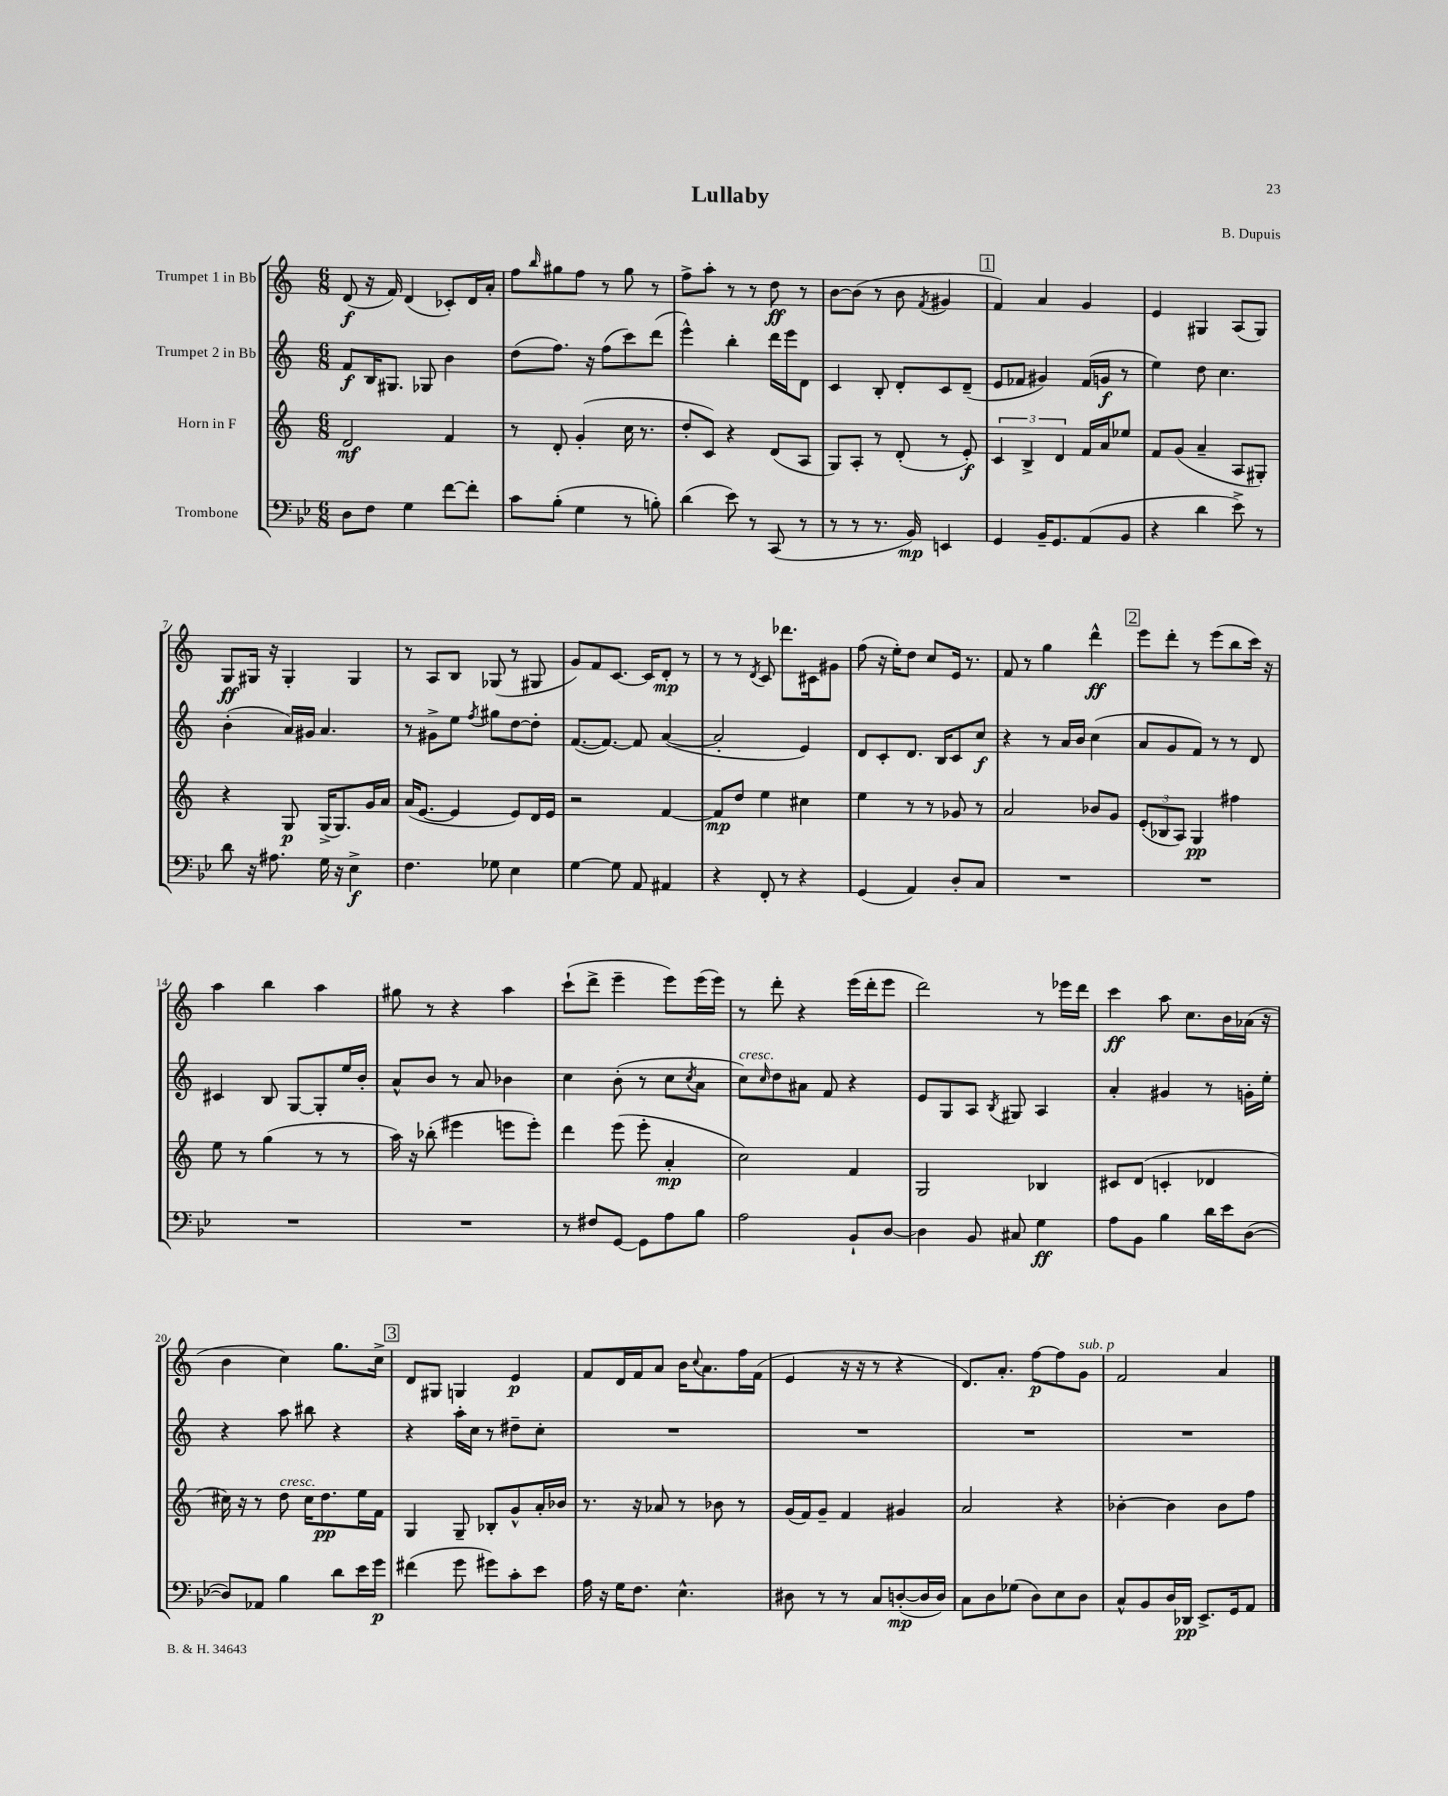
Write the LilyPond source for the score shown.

\header { title = "Lullaby" composer = "B. Dupuis" }
<<
\new StaffGroup <<
\new Staff = "s0" \with { instrumentName = "Trumpet 1 in Bb" } {
    \clef treble \key c \major \numericTimeSignature \time 6/8
    d'8\f( r16 f'16) d'4( ces'8-.) d'16 a'16-. |
    f''8 \grace { b''16 } gis''8 f''8 r8 gis''8 r8 |
    f''8-> a''8-. r8 r8 d''8\ff r8 |
    b'8~ b'8( r8 b'8 \acciaccatura { f'8 } gis'4 |
    \mark \markup { \box "1" } f'4) a'4 g'4 |
    e'4 gis4 a8( gis8) |
    g8\ff gis16 r16 gis4-. gis4 |
    r8 a8 b8 ges8( r8 gis8 |
    g'8) f'8 c'8.~ c'16 d'8-.\mp r8 |
    r8 r8 \acciaccatura { d'8 } c'8 des'''8. cis'16 gis'8 |
    f''8( r16 e''16-.) d''8 c''8 e'16 r8. |
    f'8 r8 g''4 d'''4-^\ff |
    \mark \markup { \box "2" } e'''8 d'''8-. r8 e'''8( b''8 c'''16) r16 |
    a''4 b''4 a''4 |
    gis''8 r8 r4 a''4 |
    c'''8-!( d'''8-> e'''4-- e'''8) e'''16( e'''16) |
    r8 d'''8-. r4 e'''16( d'''16-. e'''8 |
    d'''2) r8 ees'''16 d'''16 |
    c'''4\ff a''8 c''8. b'16 aes'16( r16 |
    b'4 c''4) g''8. c''16-> |
    \mark \markup { \box "3" } d'8 gis8 g4 e'4\p |
    f'8 d'16 f'16 a'8 b'16 \appoggiatura { c''8 } a'8. f''16 f'16( |
    e'4 r16 r16 r8 r4 |
    d'8.) a'8.-. f''8~\p f''8 g'8^\markup { \italic "sub. p" } |
    f'2 a'4 \bar "|." |
}
\new Staff = "s1" \with { instrumentName = "Trumpet 2 in Bb" } {
    \clef treble \key c \major \numericTimeSignature \time 6/8
    f'8\f b16 gis8. ges8 b'4 |
    d''8( f''8.) r16 f''8( c'''8) d'''8( |
    e'''4-^) b''4-. d'''16 e'''16 d'8 |
    c'4 b8-. d'8-. c'8 d'8--( |
    \mark \markup { \box "1" } e'8 fes'8 gis'4) fes'16( g'16\f r8 |
    e''4) d''8 c''4. |
    b'4-.( a'16) gis'16 a'4. |
    r8 gis'8-> e''8 \acciaccatura { f''8 } gis''8 d''8~ d''8-. |
    f'8.~( f'8.~) f'8 a'4~( |
    a'2-. e'4) |
    d'8 c'8-. d'8. b16 c'8 c''8\f |
    r4 r8 a'16 b'16 c''4( |
    \mark \markup { \box "2" } a'8 g'8 f'8) r8 r8 d'8 |
    cis'4 b8 g8~ g8-. e''16 b'16-. |
    a'8-^ b'8 r8 a'8 bes'4 |
    c''4 b'8-.( r8 c''8 \acciaccatura { c''8 } a'8 |
    c''8^\markup { \italic "cresc." }) \grace { c''16 } d''8 ais'8 f'8 r4 |
    e'8 g8 a8 \acciaccatura { b8 } gis8 a4 |
    a'4-. gis'4 r8 g'16-. e''16-. |
    r4 a''8 bis''8 r4 |
    \mark \markup { \box "3" } r4 a''16-. c''16 r8 dis''8-- c''8-. |
    R2. |
    R2. |
    R2. |
    R2. \bar "|." |
}
\new Staff = "s2" \with { instrumentName = "Horn in F" } {
    \clef treble \key c \major \numericTimeSignature \time 6/8
    d'2\mf f'4 |
    r8 d'8-. g'4-.( c''16 r8. |
    d''8-. c'8) r4 d'8( a8 |
    g8) a8-. r8 d'8-.( r8 e'8-.\f) |
    \mark \markup { \box "1" } \tuplet 3/2 { c'4 b4-> d'4 } f'16 a'16 ees''8 |
    f'8 g'8( a'4-- a8 gis8-.) |
    r4 g8\p g16->( g8.) g'16 a'16 |
    a'16( e'8.~ e'4 e'8) d'16 e'16 |
    r2 f'4~ |
    f'8\mp d''8 e''4 cis''4 |
    e''4 r8 r8 ges'8 r8 |
    a'2 bes'8 g'8 |
    \mark \markup { \box "2" } \tuplet 3/2 { e'8-.( bes8 a8) } g4\pp fis''4 |
    e''8 r8 g''4( r8 r8 |
    a''16) r16 bes''8-.( eis'''4 e'''8 e'''8-.) |
    d'''4 e'''8( e'''8-. a'4-.\mp |
    c''2) f'4 |
    g2 bes4 |
    cis'8 d'8( c'4-. des'4 |
    cis''16) r16 r8 d''8^\markup { \italic "cresc." } cis''16 d''8.\pp e''16 f'16 |
    \mark \markup { \box "3" } g4 g8-- bes8-. g'8-^ a'16-. bes'16 |
    r8. r16 aes'8 r8 bes'8 r8 |
    g'16( f'16) g'8-- f'4 gis'4 |
    a'2 r4 |
    bes'4~-. bes'4 bes'8 f''8 \bar "|." |
}
\new Staff = "s3" \with { instrumentName = "Trombone" } {
    \clef bass \key bes \major \numericTimeSignature \time 6/8
    d8 f8 g4 f'8~ f'8-. |
    c'8 bes8-.( g4 r8 b8-.) |
    d'4( ees'8) r8 c,8( r8 |
    r8 r8 r8. bes,16\mp) e,4 |
    \mark \markup { \box "1" } g,4 bes,16-- g,8. a,8( bes,8 |
    r4 d'4 ees'8->) r8 |
    d'8 r16 ais8. g16 r16 ees4->\f |
    f4. ges8 ees4 |
    g4~ g8 a,8 ais,4 |
    r4 f,8-. r8 r4 |
    g,4( a,4) d8-. c8 |
    R2. |
    \mark \markup { \box "2" } R2. |
    R2. |
    R2. |
    r8 fis8 g,8~ g,8 a8 bes8 |
    a2 bes,8-! d8~ |
    d4 bes,8 cis8 g4\ff |
    a8 bes,8 bes4 d'16 ees'16 d8~( |
    d8) aes,8 bes4 d'8 ees'16 g'16\p |
    \mark \markup { \box "3" } fis'4( g'8 gis'8) c'8-. ees'8 |
    a16 r16 g16 f8. ees4.-^ |
    dis8 r8 r8 c8 d8~-.\mp( d16 d16) |
    c8 d8 ges8( d8) ees8 d8 |
    c8-^ bes,8 d16 des,16\pp ees,8.-> g,16 a,8 \bar "|." |
}
>>
>>
